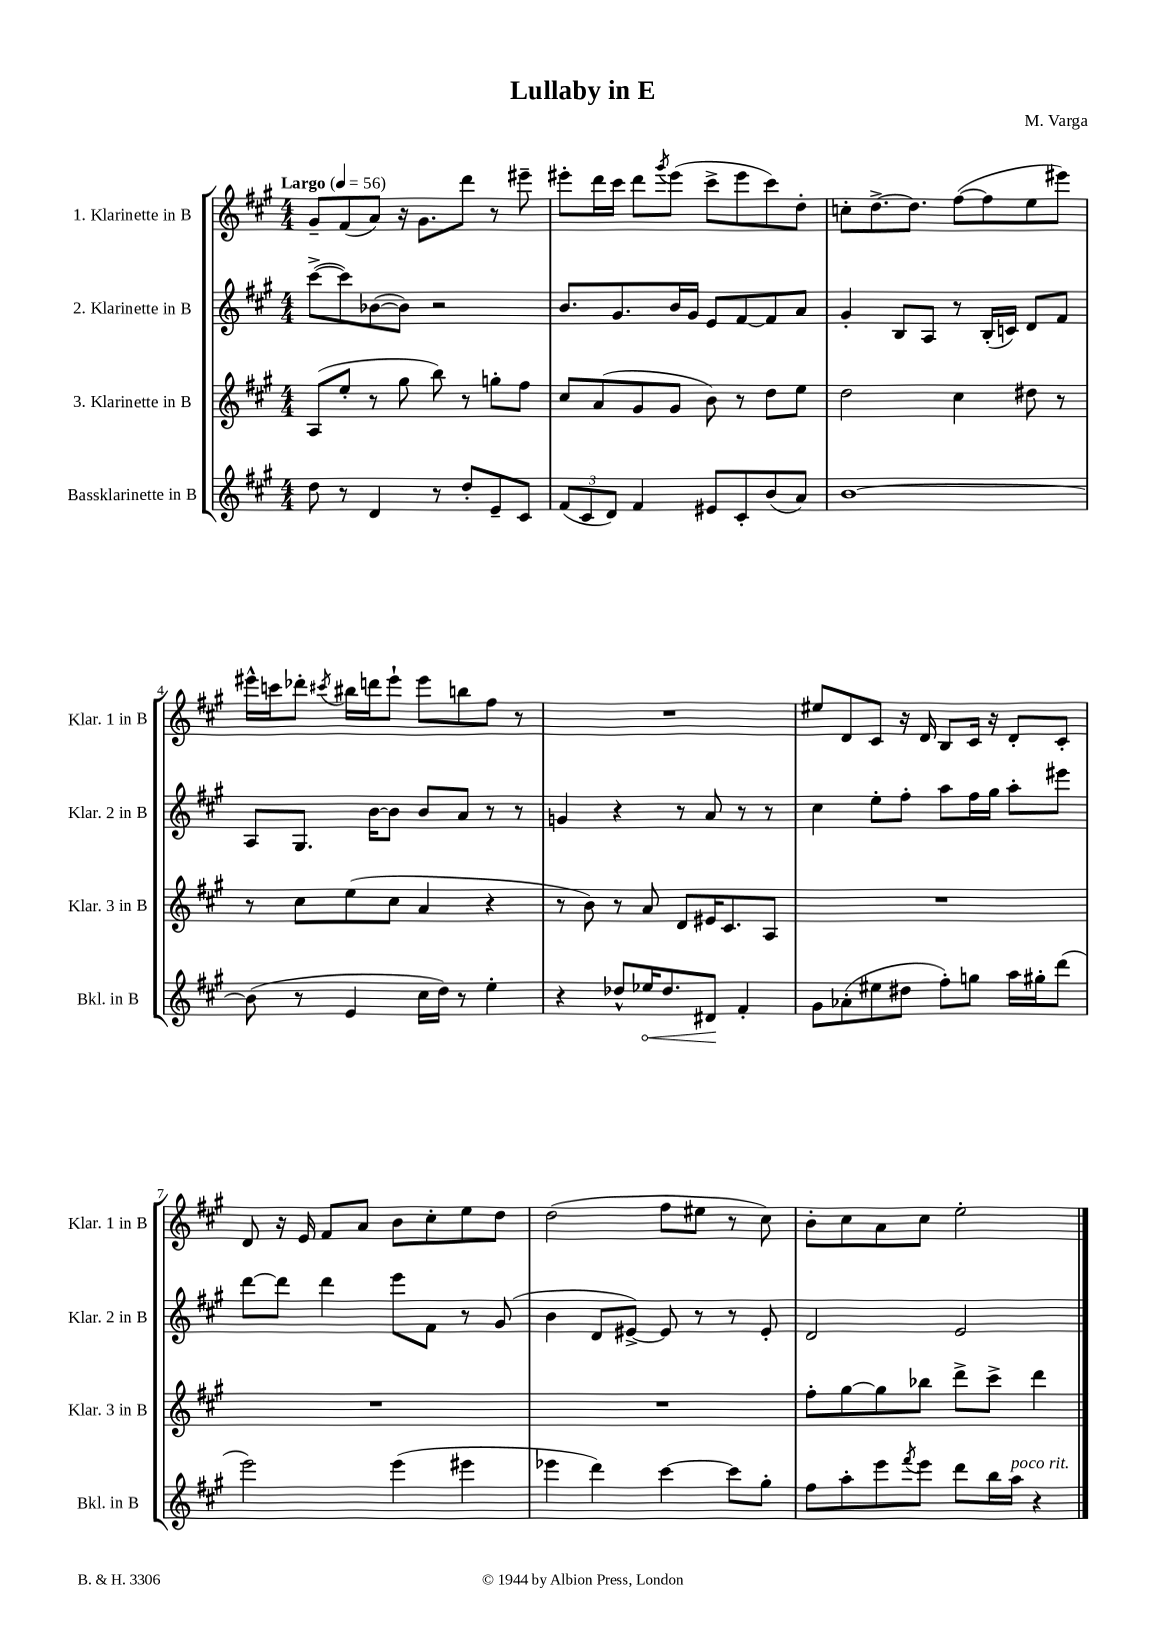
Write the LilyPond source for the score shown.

\header { title = "Lullaby in E" composer = "M. Varga" }
<<
\new StaffGroup <<
\new Staff = "s0" \with { instrumentName = "1. Klarinette in B" shortInstrumentName = "Klar. 1 in B" } {
    \clef treble \key a \major \numericTimeSignature \time 4/4 \tempo "Largo" 4 = 56
    gis'8-- fis'8( a'8) r16 gis'8. d'''8 r8 eis'''8-- |
    eis'''8-. d'''16 cis'''16 d'''8 \acciaccatura { gis'''8 } eis'''8( cis'''8-> eis'''8 cis'''8) d''8-. |
    c''8-. d''8.~-> d''8. fis''8~( fis''8 e''8 eis'''8) |
    eis'''16-^ c'''16 des'''8-. \acciaccatura { cis'''8 } bis''16 d'''16 eis'''8-! eis'''8 b''8 fis''8 r8 |
    R1 |
    eis''8 d'8 cis'8 r16 d'16 b8 cis'16 r16 d'8-. cis'8-. |
    d'8 r16 e'16 fis'8 a'8 b'8 cis''8-. e''8 d''8 |
    d''2( fis''8 eis''8 r8 cis''8) |
    b'8-. cis''8 a'8 cis''8 e''2-. \bar "|." |
}
\new Staff = "s1" \with { instrumentName = "2. Klarinette in B" shortInstrumentName = "Klar. 2 in B" } {
    \clef treble \key a \major \numericTimeSignature \time 4/4
    cis'''8~->( cis'''8) bes'8~( bes'8) r2 |
    b'8. gis'8. b'16 gis'16 e'8 fis'8~ fis'8 a'8 |
    gis'4-. b8 a8 r8 b16-.( c'16) d'8 fis'8 |
    a8 gis8. b'16~ b'8 b'8 a'8 r8 r8 |
    g'4 r4 r8 a'8 r8 r8 |
    cis''4 e''8-. fis''8-. a''8 fis''16 gis''16 a''8-. eis'''8 |
    d'''8~ d'''8 d'''4 e'''8 fis'8 r8 gis'8( |
    b'4 d'8 eis'8~->) eis'8 r8 r8 eis'8-. |
    d'2 e'2 \bar "|." |
}
\new Staff = "s2" \with { instrumentName = "3. Klarinette in B" shortInstrumentName = "Klar. 3 in B" } {
    \clef treble \key a \major \numericTimeSignature \time 4/4
    a8( e''8-. r8 gis''8 b''8) r8 g''8-. fis''8 |
    cis''8 a'8( gis'8 gis'8 b'8) r8 d''8 e''8 |
    d''2 cis''4 dis''8 r8 |
    r8 cis''8 e''8( cis''8 a'4 r4 |
    r8 b'8) r8 a'8 d'8 eis'16 cis'8. a8 |
    R1 |
    R1 |
    R1 |
    fis''8-. gis''8~ gis''8 bes''8 d'''8-> cis'''8-> d'''4 \bar "|." |
}
\new Staff = "s3" \with { instrumentName = "Bassklarinette in B" shortInstrumentName = "Bkl. in B" } {
    \clef treble \key a \major \numericTimeSignature \time 4/4
    d''8 r8 d'4 r8 d''8-. e'8-- cis'8 |
    \tuplet 3/2 { fis'8( cis'8 d'8) } fis'4 eis'8 cis'8-. b'8( a'8) |
    b'1~ |
    b'8( r8 e'4 cis''16 d''16) r8 e''4-. |
    r4 des''8-^ \once \override Hairpin.circled-tip = ##t ees''16\< des''8. dis'8\! fis'4-. |
    gis'8 aes'8-.( eis''8 dis''8 fis''8-.) g''8 a''16 gis''16-. d'''8( |
    e'''2) e'''4( eis'''4 |
    ees'''4 d'''4) cis'''4~ cis'''8 gis''8-. |
    fis''8 a''8-. e'''8 \acciaccatura { fis'''8 } e'''8 d'''8 b''16 a''16^\markup { \italic "poco rit." } r4 \bar "|." |
}
>>
>>
